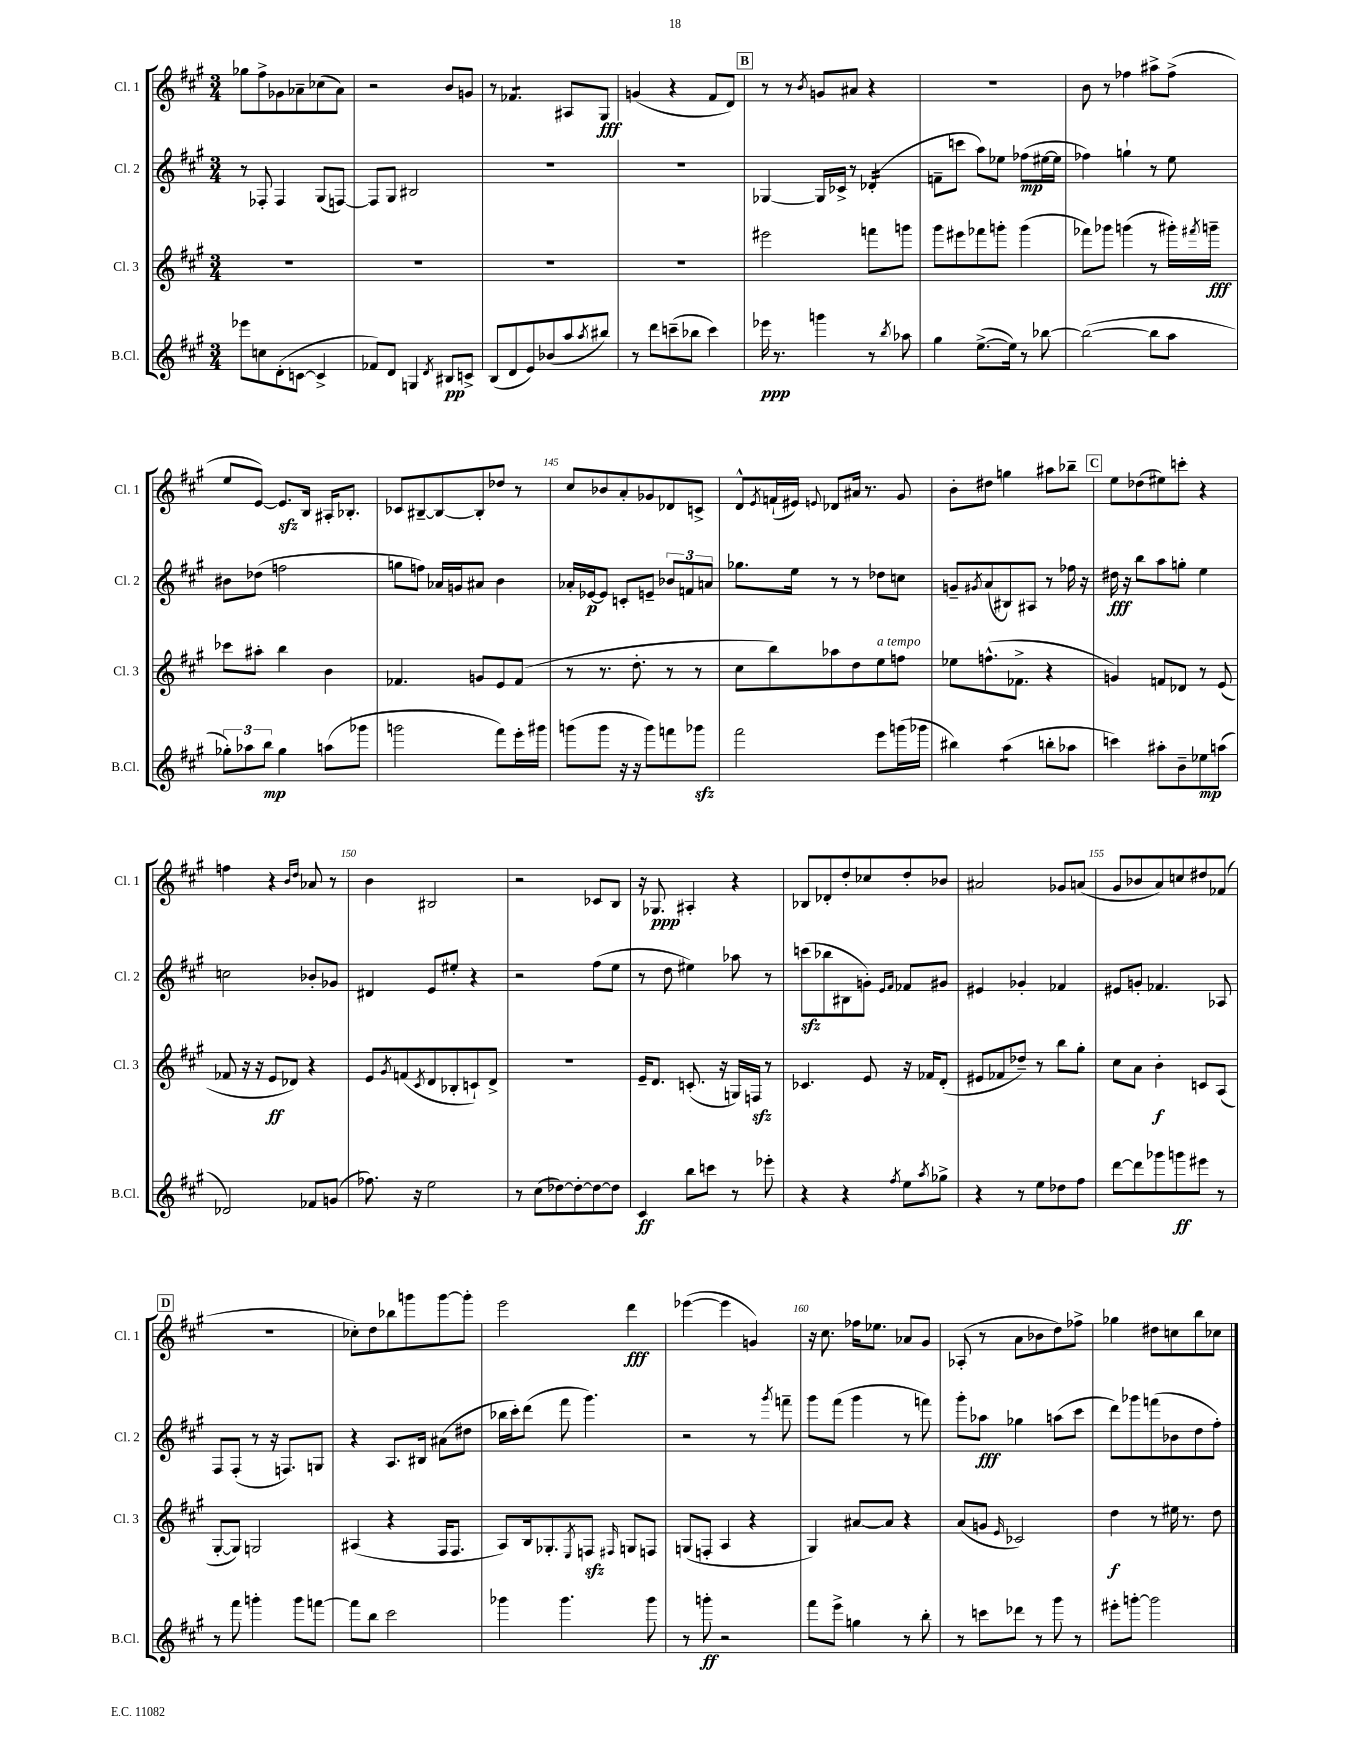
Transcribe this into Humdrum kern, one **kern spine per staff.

**kern	**kern	**kern	**kern
*staff4	*staff3	*staff2	*staff1
*clefG2	*clefG2	*clefG2	*clefG2
*k[f#c#g#]	*k[f#c#g#]	*k[f#c#g#]	*k[f#c#g#]
*M3/4	*M3/4	*M3/4	*M3/4
8eee-\L	2.r	8r	8gg-\L
8cc\	.	8F-'/	8ff#^\
(8d'\	.	4F-/	8g-\
[8c\J	.	.	8a-~\
4c^/]	.	(8G#/L	(8cc-\
.	.	[8F/J)	8a-\J)
=	=	=	=
8f-/L)	2.r	8F/]L	2r
8d/J	.	8G#/J	.
4G/	.	2B#/	.
8qd/	.	.	.
8B#/L	.	.	8b/L
8c^/J	.	.	8g/J
=	=	=	=
(8B/L	2.r	2.r	8r
8d/	.	.	4.f-/
8e/)	.	.	.
(8b-/	.	.	.
8aa/	.	.	8A#/L
8qaa/	.	.	.
8bb#/J)	.	.	8G#/J
=	=	=	=
8r	2.r	2.r	(4g/
8ddd\L	.	.	.
(8ccc~\	.	.	4r
8bb-\J	.	.	.
4ccc\)	.	.	8f#/L
.	.	.	8d/J)
=	=	=	=
16eee-\	2eee#\	[4G-/	8r
8.r	.	.	.
.	.	.	8r
.	.	.	8qb/
4ggg\	.	16G-/]LL	8g/L
.	.	16c-^/JJ	.
.	.	8r	8a#/J
8r	8fff\L	(4d-'/	4r
8qbb/	.	.	.
8aa-\	8ggg\J	.	.
=	=	=	=
4gg#\	8ggg#\L	8f~\L	2.r
.	8eee#\	8ccc\J	.
([8.ee^\L	8fff-\	8aa\L)	.
.	8ggg'\J	8ee-\J	.
16ee\]Jk)	.	.	.
8r	(4ggg\	(8ff-\L	.
[8bb-\	.	[16ee#\L	.
.	.	16ee#\]JJ	.
=	=	=	=
(2bb-\_	8fff-\L)	4ff-\)	8b\
.	8ggg-\J	.	8r
.	(4ggg\	4gg`\	4ff-\
8bb-\]L	8r	8r	8aa#^\L
8aa\J	16ggg#'\LL)	8ee\	(8ff-^\J
.	8qfff#/	.	.
.	16ggg~\JJ	.	.
=	=	=	=
12gg-'\L)	8ccc-\L	8b#\L	8ee/L
12aa-\	.	.	.
.	8aa#'\J	(8dd-\J	[8e/J)
12bb\J	.	.	.
4gg-\	4bb\	2ff\	8.e/]L
.	.	.	16B/Jk
(8aa\L	4b\	.	16A#'/LK
.	.	.	8.B-'/J
8ggg-\J	.	.	.
=	=	=	=
2ggg\	4.f-/	8gg\L	8c-/L
.	.	8ff\J)	[8B#~/
.	.	16a-/LL	8B#/_
.	.	16g/J	.
.	8g/L	8a#/J	8B#'/]
8fff#\L)	8e/	4b\	8dd-/J
16eee'\L	(8f-/J	.	8r
16ggg#\JJ	.	.	.
=	=	=	=
(8ggg\L	8r	16a-'/LL	8cc#/L
.	.	[16e-/J	.
8ggg\J	8.r	8e-/]J	8b-/
16r	.	8c'/L	8a'/
16r	8.dd'\	.	.
8ggg\L)	.	8e~/J	8g-/
8fff\	8r	12b-/L	8d-/
.	.	12f/	.
8ggg-\J	8r	.	8c^/J
.	.	12a/J	.
=	=	=	=
2fff#\	8cc#\L	8.gg-\L	8d^^/L
.	.	.	8qe/
.	8bb\)	.	(16f`/L
.	.	16ee\Jk	16e#/JJ)
.	.	.	8qqe/
.	8aa-\	8r	8d-/L
.	8dd\	8r	16a#/Jk
.	.	.	8.r
8eee\L	8ee\	8dd-\L	.
(16ggg\L	8ff\J	8cc\J	8g#/
16ggg-\JJ	.	.	.
=	=	=	=
4bb#\)	8ee-\L	8g~/L	8b'\L
.	.	8qg#/	.
.	(8.ff^^\	(8a/	8dd#\J
(4aa\	.	8B#/)	4gg\
.	8.f-^\J	.	.
.	.	8A#/J	.
8bb'\L	4r	8r	8aa#\L
8aa-\J	.	16ff-\	8bb-~\J
.	.	16r	.
=	=	=	=
4ccc\)	4g/)	16dd#\	8ee\L
.	.	16r	.
.	.	8bb\L	(8dd-\
8aa#'\L	8f/L	8aa\	8ee#\)
8b~\	8d-/J	8gg'\J	8ccc'\J
8ee-\	8r	4ee\	4r
(8aa\J	(8e/	.	.
=	=	=	=
2d-/)	8f-/	2cc\	4ff\
.	16r	.	.
.	16r	.	.
.	8e/L	.	4r
.	8d-/J)	.	.
.	.	.	16qqb/LL
.	.	.	16qqdd/JJ
8f-/L	4r	8b-'/L	8a-/
(8g/J	.	8g-/J	8r
=	=	=	=
8.ff-\)	8e/L	4d#/	4b\
.	8qg#/	.	.
.	(8f/	.	.
16r	.	.	.
.	8qc#/	.	.
2ee\	8d/	8e/L	2B#/
.	8B-'/	8ee#'/J	.
.	8c`/)	4r	.
.	8d^/J	.	.
=	=	=	=
8r	2.r	2r	2r
(8cc#\L	.	.	.
[8dd-\)	.	.	.
8dd-'\_	.	.	.
8dd-\_	.	(8ff#\L	8c-/L
8dd-\]J	.	8ee\J	8B/J
=	=	=	=
4c#/	16e~/LK	8r	16r
.	8.d/J	.	8.G-/
.	.	8dd\	.
8bb\L	(8.c'/	4ee#\)	4A#'/
8ccc\J	.	.	.
.	16r	.	.
8r	16G/LL)	8aa-\	4r
.	16F/JJ	.	.
8eee-'\	8r	8r	.
=	=	=	=
4r	4.c-/	(8ccc\L	8B-/L
.	.	8bb-\	8d-'/
4r	.	8B#\	8dd'/
.	8e/	8g'\J)	8cc-/
.	.	16qqe/LL	.
8qff#/	.	16qqf#/JJ	.
8ee\L	16r	8f-/L	8dd'/
.	16f-/LK	.	.
8qaa/	.	.	.
8gg-^\J	(8d'/J	8g#/J	8b-/J
=	=	=	=
4r	8e#/L	4e#/	2a#/
.	8f-/	.	.
8r	8dd-~/J)	4g-'/	.
8ee\L	8r	.	.
8dd-\	8bb\L	4f-/	8g-/L
8ff#\J	8gg#'\J	.	(8a/J
=	=	=	=
[8ddd\L	8cc#\L	8e#/L	8g#/L
8ddd\]	8a\J	8g'/J	8b-/
8ggg-\	4b'\	4.f-/	8a/)
8ggg\	.	.	8cc/
8eee#\J	8c/L	.	8dd#/
8r	(8A/J	8A-/	(8f-/J
=	=	=	=
8r	[8G#'/L	8F#/L	2.r
8fff#\	8G#/]J)	(8F#'/J	.
4ggg'\	2G/	8r	.
.	.	16r	.
.	.	8.F/L)	.
8ggg\L	.	.	.
[8fff\J	.	8G/J	.
=	=	=	=
8fff\]L	(4A#/	4r	8cc-'\L)
8bb\J	.	.	8dd\
2ccc#\	4r	8.A/L	8bb-\
.	.	.	8ggg\
.	.	16B#/Jk	.
.	16F#/LK	(8a#\L	[8ggg\
.	8.F#/J	.	.
.	.	8dd#\J	8ggg'\]J
=	=	=	=
4ggg-\	8A/L)	16bb-\LL	2eee\
.	.	16ccc#'\J)	.
.	16B/k	(8ddd\J	.
.	8.G-'/	.	.
4.ggg-\	.	8fff#\	.
.	8qE/	.	.
.	8F/J	4.ggg#\)	.
.	16qqF#/	.	.
.	8G/L	.	4ddd\
8ggg-\	8F/J	.	.
=	=	=	=
8r	(8G/L	2r	([4eee-\
8ggg'\	8F'/J	.	.
2r	4A/	.	4eee-\]
.	4r	8r	4g/)
.	.	8qggg#/	.
.	.	8fff~\	.
=	=	=	=
8fff#\L	4G#/)	8ggg#\L	16r
.	.	.	8.cc#\
8eee^\J	.	(8fff#\J	.
4gg\	[8a#/L	4ggg#\	16ff-\LK
.	.	.	8.ee-\J
.	8a#/]J	.	.
8r	4r	8r	8a-/L
8bb'\	.	8fff\)	8g#/J
=	=	=	=
8r	(8a/L	8ggg#'\L	(8A-'/
8ccc\L	8g/J	8aa-\J	8r
.	16qqe/	.	.
8ddd-\J	2c-/)	4gg-\	8a\L
8r	.	.	8b-\
8ggg#\	.	(8aa\L	8dd\)
8r	.	8ccc#\J	8ff-^\J
=	=	=	=
8eee#'\L	4dd\	8ddd\L)	4gg-\
[8ggg'\J	.	8ggg-\	.
2ggg\]	8r	(8fff\	8dd#\L
.	16ee#\	8b-\	8cc\
.	8.r	.	.
.	.	8dd\	8bb\
.	8dd\	8ff#'\J)	8cc-\J
==	==	==	==
*-	*-	*-	*-
